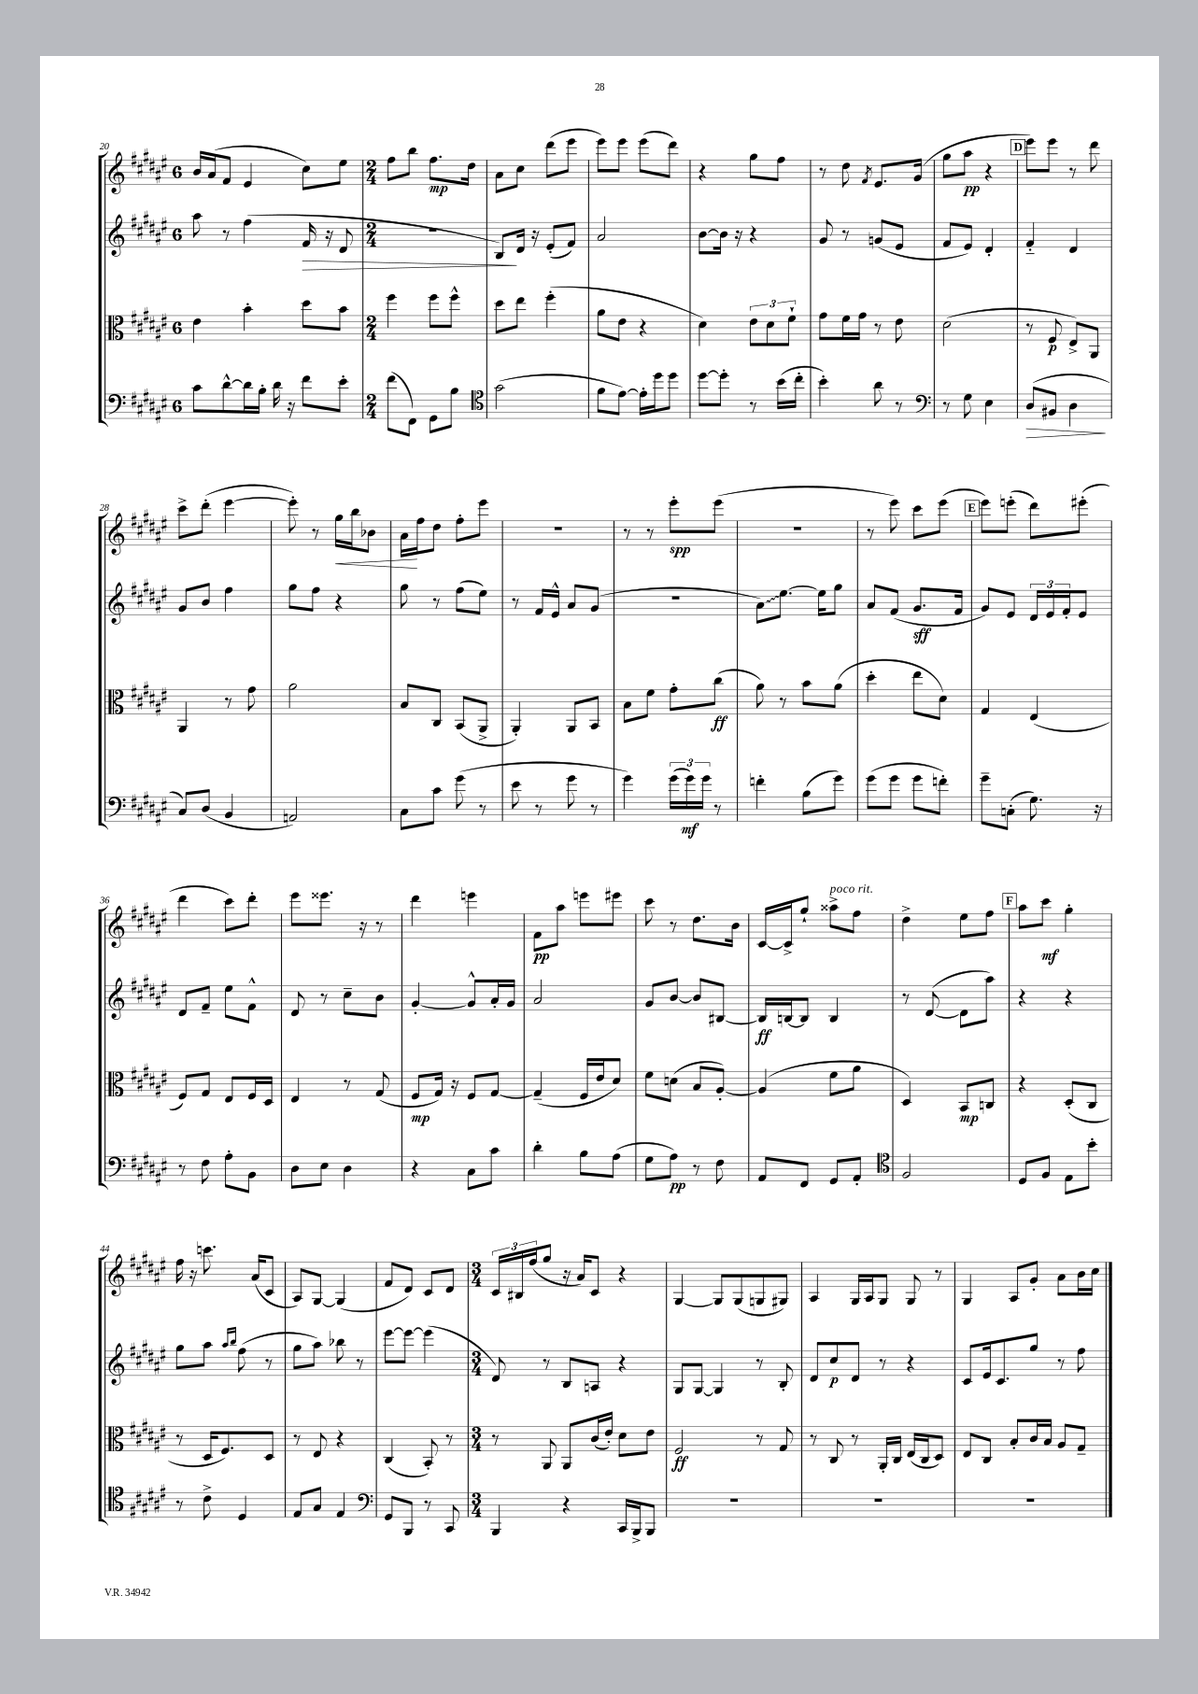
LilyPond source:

<<
\new StaffGroup <<
\new Staff = "s0" {
    \clef treble \key fis \major \once \override Staff.TimeSignature.style = #'single-digit \time 6/8
    b'16 ais'16( fis'8 eis'4 cis''8) eis''8 |
    \numericTimeSignature \time 2/4 fis''8 b''8 fis''8.\mp dis''16 |
    ais'8 cis''8 dis'''8( eis'''8 |
    eis'''8) eis'''8 eis'''8( dis'''8) |
    r4 gis''8 fis''8 |
    r8 dis''8 \acciaccatura { fis'8 } eis'8. gis'16( |
    gis''8 ais''8\pp r4 |
    \mark \markup { \box "D" } eis'''8) eis'''8 r8 dis'''8 |
    cis'''8-> dis'''8-.( eis'''4~ |
    eis'''8-.) r8 gis''16\< b''16 bes'8 |
    ais'16\! fis''16 dis''8 fis''8-. eis'''8 |
    R2 |
    r8 r8 eis'''8-.\spp eis'''8( |
    R2 |
    r8 eis'''8) cis'''8 eis'''8( |
    \mark \markup { \box "E" } eis'''8) e'''8-.( dis'''8) eis'''8-.( |
    dis'''4 cis'''8) dis'''8-. |
    eis'''8 eisis'''8. r16 r8 |
    dis'''4 e'''4 |
    fis'8\pp ais''8 e'''8 eis'''8 |
    cis'''8 r8 dis''8. b'16 |
    cis'16~ cis'16-> gis''8-! aisis''8->^\markup { \italic "poco rit." } fis''8 |
    dis''4-> eis''8 fis''8 |
    \mark \markup { \box "F" } ais''8 cis'''8\mf gis''4-. |
    fis''16 r16 c'''8. ais'16( cis'8 |
    ais8) gis8~ gis4( |
    fis'8 dis'8) cis'8 dis'8 |
    \numericTimeSignature \time 3/4 \tuplet 3/2 { cis'16 bis16 fis''16( } gis''8 r16 ais'16) cis'8 r4 |
    gis4~ gis8 gis8( g8 gis8) |
    ais4 gis16 ais16 gis8 gis8 r8 |
    gis4 ais8 gis'8-. ais'8 b'16 cis''16 \bar "|." |
}
\new Staff = "s1" {
    \clef treble \key fis \major \once \override Staff.TimeSignature.style = #'single-digit \time 6/8
    ais''8 r8 fis''4( fis'16\> r16 dis'8 |
    \numericTimeSignature \time 2/4 r2 |
    b8\!) dis'16 r16 eis'8-.( fis'8) |
    ais'2 |
    b'8~ b'16 r16 r4 |
    gis'8 r8 g'8( eis'8 |
    fis'8 eis'8) dis'4-. |
    \mark \markup { \box "D" } fis'4-_ dis'4 |
    gis'8 b'8 fis''4 |
    gis''8 fis''8 r4 |
    gis''8 r8 fis''8( eis''8) |
    r8 fis'16 eis'16-^ ais'8 gis'8( |
    R2 |
    \once \override Glissando.style = #'zigzag ais'8\glissando) eis''8.~ eis''16 gis''8 |
    ais'8 fis'8( gis'8.\sff fis'16 |
    \mark \markup { \box "E" } gis'8) eis'8 \tuplet 3/2 { dis'16 eis'16 fis'16-. } eis'8 |
    dis'8 fis'8-- eis''8 fis'8-^ |
    dis'8 r8 cis''8-- b'8 |
    gis'4~-. gis'8-^ ais'16-. gis'16 |
    ais'2 |
    gis'8 b'8~ b'8 bis8~ |
    bis16\ff b16~ b8 b4 |
    r8 dis'8~( dis'8 ais''8) |
    \mark \markup { \box "F" } r4 r4 |
    gis''8 ais''8 \grace { ais''16 b''16 } fis''8( r8 |
    gis''8 ais''8) bes''8 r8 |
    eis'''8~ eis'''8~ eis'''4( |
    \numericTimeSignature \time 3/4 dis'8) r8 b8 a8 r4 |
    gis8 gis8~ gis4 r8 b8-. |
    dis'8 cis''8\p dis'8 r8 r4 |
    cis'8 eis'16 cis'8. gis''8 r8 fis''8 \bar "|." |
}
\new Staff = "s2" {
    \clef alto \key fis \major \once \override Staff.TimeSignature.style = #'single-digit \time 6/8
    eis'4 b'4-. dis''8 b'8 |
    \numericTimeSignature \time 2/4 fis''4 fis''8 fis''8-^ |
    dis''8 eis''8 fis''4-.( |
    ais'8 eis'8 r4 |
    dis'4) \tuplet 3/2 { eis'8 dis'8 fis'8-! } |
    gis'8 fis'16 gis'16 r8 eis'8 |
    dis'2( |
    \mark \markup { \box "D" } r8 fis8\p eis8->) ais,8 |
    ais,4 r8 gis'8 |
    ais'2 |
    b8 cis8 b,8( ais,8-> |
    ais,4-.) ais,8 b,8 |
    b8 fis'8 gis'8-. cis''8\ff( |
    ais'8) r8 b'8 ais'8( |
    dis''4-. eis''8 dis'8) |
    \mark \markup { \box "E" } gis4 eis4( |
    fis8) gis8 eis8 fis16 dis16 |
    eis4 r8 gis8( |
    fis8\mp gis16) r16 fis8 gis8~ |
    gis4--( fis16 eis'16 dis'8) |
    fis'8 d'8( b8 ais8~-.) |
    ais4( fis'8 ais'8 |
    dis4) b,8\mp c8 |
    \mark \markup { \box "F" } r4 dis8-.( cis8 |
    r8 dis16 fis8.) dis8 |
    r8 eis8 r4 |
    cis4( b,8-.) r8 |
    \numericTimeSignature \time 3/4 r8 ais,8 ais,8 cis'16( eis'16-.) dis'8 eis'8 |
    fis2\ff r8 gis8 |
    r8 cis8 r8 ais,16-. cis16 eis16( cis16 dis8) |
    eis8 cis8 b8-. cis'16 b16 ais8 gis8-- \bar "|." |
}
\new Staff = "s3" {
    \clef bass \key fis \major \once \override Staff.TimeSignature.style = #'single-digit \time 6/8
    cis'8 dis'8~-^ dis'16 b16-. dis'16 r16 fis'8 eis'8-. |
    \numericTimeSignature \time 2/4 fis'8( fis,8) gis,8 b8 |
    \clef tenor gis'2( |
    fis'8 eis'8~) eis'16-. dis''16 dis''8 |
    dis''8~ dis''8-. r8 b'16( cis''16-. |
    b'4-.) ais'8 r8 |
    \clef bass r8 gis8 eis4 |
    \mark \markup { \box "D" } dis8\>( bis,8 dis4\! |
    cis8) dis8( b,4 |
    a,2) |
    cis8 cis'8 gis'8( r8 |
    eis'8 r8 gis'8 r8 |
    gis'4) \tuplet 3/2 { gis'16( gis'16\mf) gis'16 } r8 |
    f'4-. b8( gis'8) |
    gis'8( gis'8 gis'8 f'8-.) |
    \mark \markup { \box "E" } gis'8-- c8-.( gis8.) r16 |
    r8 fis8 ais8-. b,8 |
    dis8 eis8 dis4 |
    r4 cis8 cis'8 |
    dis'4-. b8 ais8( |
    gis8 ais8\pp) r8 fis8 |
    ais,8 fis,8 gis,8 ais,8-. |
    \clef tenor fis2 |
    \mark \markup { \box "F" } dis8 fis8 eis8 b'8-. |
    r8 cis'8-> dis4 |
    eis8 gis8 eis4 |
    \clef bass gis,8 b,,8 r8 cis,8 |
    \numericTimeSignature \time 3/4 b,,4 r4 cis,16 b,,16-> b,,8 |
    R2. |
    R2. |
    R2. \bar "|." |
}
>>
>>
\layout { \context { \Score currentBarNumber = #20 } }
